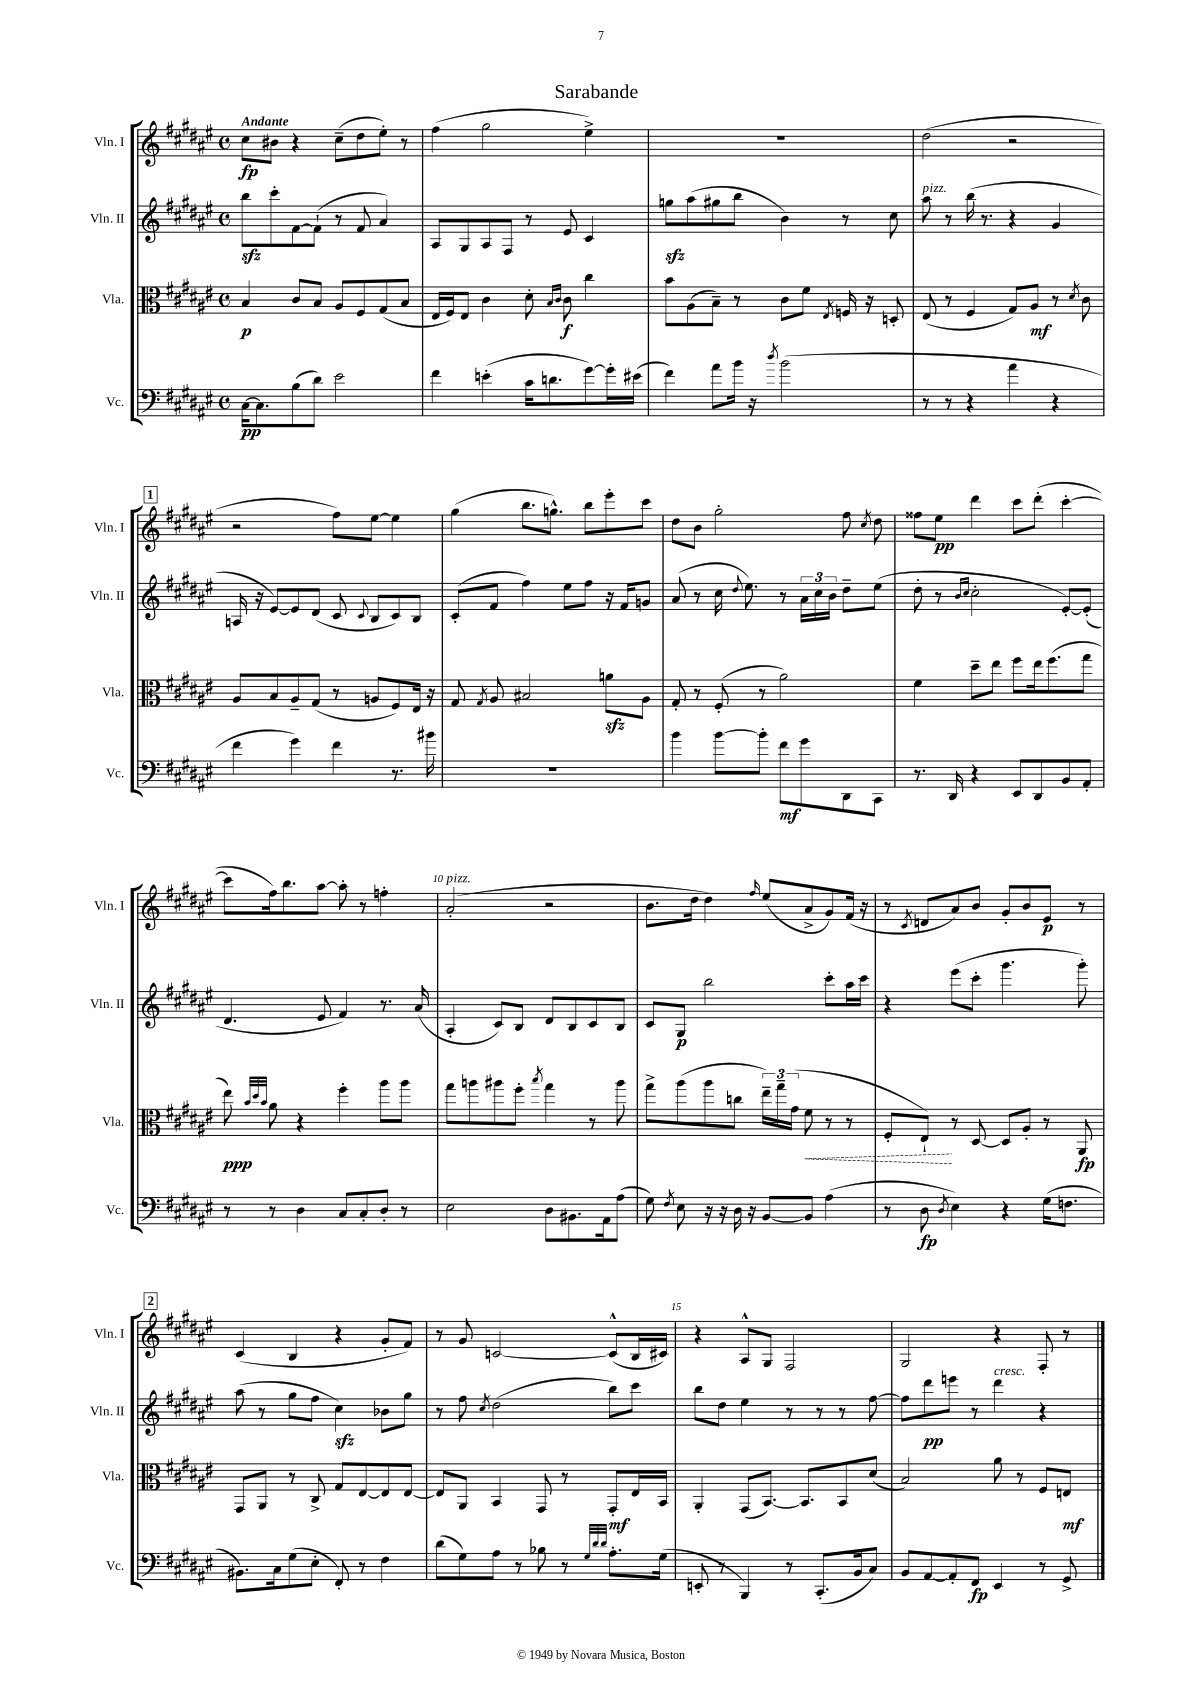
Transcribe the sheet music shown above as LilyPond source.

\header { title = "Sarabande" }
<<
\new StaffGroup <<
\new Staff = "s0" \with { instrumentName = "Vln. I" shortInstrumentName = "Vln. I" } {
    \clef treble \key fis \major \defaultTimeSignature \time 4/4 \tempo "Andante"
    \autoBeamOff cis''8[\fp bis'8] r4 cis''8[--( dis''8 eis''8]-.) r8 |
    fis''4( gis''2 eis''4->) |
    R1 |
    dis''2( r2 |
    \mark \markup { \box "1" } r2 fis''8[) eis''8]~ eis''4 |
    gis''4( b''8.[ g''8.]-^) b''8[ eis'''8-. cis'''8] |
    dis''8[ b'8] gis''2-. fis''8 \acciaccatura { cis''8 } dis''8 |
    fisis''8[ eis''8]\pp dis'''4 cis'''8[ dis'''8]-.( cis'''4~-. |
    cis'''8[ fis''16) b''8. ais''8]~ ais''8-. r8 f''4-. |
    ais'2-.^\markup { \italic "pizz." }( r2 |
    b'8.[ dis''16] dis''4) \grace { fis''16 } eis''8[( ais'8-> gis'8) fis'16]( r16 |
    r8 \acciaccatura { cis'8 } d'8[ ais'8) b'8] gis'8[-. b'8 eis'8]\p r8 |
    \mark \markup { \box "2" } cis'4( b4 r4 gis'8[-. fis'8]) |
    r8 gis'8 c'2~ c'8[-^( b16 cis'16]) |
    r4 ais8[-^ gis8] fis2 |
    gis2 r4 fis8-. r8 \bar "|." |
}
\new Staff = "s1" \with { instrumentName = "Vln. II" shortInstrumentName = "Vln. II" } {
    \clef treble \key fis \major \defaultTimeSignature \time 4/4
    \autoBeamOff b''8[\sfz cis'''8-. fis'8~ fis'8]-!( r8 fis'8 ais'4) |
    ais8[ gis8 ais8 fis8] r8 eis'8 cis'4 |
    g''8[\sfz ais''8( gis''8 b''8] b'4) r8 cis''8 |
    ais''8^\markup { \italic "pizz." } r8 b''16( r8. r4 gis'4 |
    \mark \markup { \box "1" } a16 r16 eis'8[~) eis'8 dis'8]( cis'8 \appoggiatura { cis'8 } b8[ cis'8) b8] |
    cis'8[-.( fis'8] fis''4) eis''8[ fis''8] r16 fis'16[ g'8] |
    ais'8( r8 cis''16 \appoggiatura { dis''8 } eis''8.) r8 \tuplet 3/2 { ais'16[ cis''16 b'16] } dis''8[-- eis''8]( |
    dis''8-. r8 \grace { b'16[ cis''16] } cis''2-. eis'8[~-.) eis'8]-.( |
    dis'4. eis'8 fis'4) r8. ais'16( |
    ais4-. cis'8[) b8] dis'8[ b8 cis'8 b8] |
    cis'8[ gis8]\p b''2 cis'''8[-. ais''16 cis'''16] |
    r4 eis'''8[( cis'''8]-. gis'''4. gis'''8-.) |
    \mark \markup { \box "2" } ais''8( r8 gis''8[ fis''8] cis''4\sfz) bes'8[ gis''8] |
    r8 fis''8 \acciaccatura { cis''8 } dis''2( b''8[) cis'''8] |
    b''8[ dis''8] eis''4 r8 r8 r8 fis''8~ |
    fis''8[ dis'''8\pp e'''8] r8 dis'''4^\markup { \italic "cresc." } r4 \bar "|." |
}
\new Staff = "s2" \with { instrumentName = "Vla." shortInstrumentName = "Vla." } {
    \clef alto \key fis \major \defaultTimeSignature \time 4/4
    \autoBeamOff b4\p cis'8[ b8] ais8[ fis8 gis8( b8] |
    eis16[ fis16) eis8] cis'4 dis'8-. \grace { b16[ cis'16] } cis'8\f cis''4 |
    b'8[ ais8( b8]--) r8 cis'8[ fis'8] \acciaccatura { eis8 } f16 r16 d8-. |
    eis8( r8 fis4 gis8[) ais8]\mf r8 \acciaccatura { dis'8 } cis'8 |
    \mark \markup { \box "1" } ais8[ b8 ais8-- gis8]( r8 a8[ fis8) eis16] r16 |
    gis8 \acciaccatura { gis8 } ais8 bis2 a'8[\sfz ais8] |
    gis8-. r8 fis8-.( r8 ais'2) |
    fis'4 dis''8[-- eis''8] fis''8[ eis''16 fis''8.( gis''8] |
    eis''8\ppp) \grace { b'32[ dis''32 b'32] } ais'8 r4 fis''4-. ais''8[ ais''8] |
    gis''8[ a''8 ais''8 fis''8]-. \acciaccatura { b''8 } gis''4 r8 ais''8 |
    gis''8[-> ais''8( ais''8 c''8] \tuplet 3/2 { eis''16[--) gis''16-- gis'16]( } \once \override Hairpin.style = #'dashed-line fis'8\< r8 r8 |
    fis8[-. eis8]-!\!) r8 dis8~ dis8[ ais8]-. r8 ais,8\fp |
    \mark \markup { \box "2" } gis,8[ ais,8] r8 cis8-> gis8[ eis8~ eis8 eis8]~ |
    eis8[ ais,8] b,4 gis,8 r8 gis,8[-.\mf eis16 b,16] |
    ais,4-. gis,8[( b,8.]~) b,8.[ b,8 dis'8]( |
    b2) ais'8 r8 fis8[ e8]\mf \bar "|." |
}
\new Staff = "s3" \with { instrumentName = "Vc." shortInstrumentName = "Vc." } {
    \clef bass \key fis \major \defaultTimeSignature \time 4/4
    \autoBeamOff cis16[~\pp cis8. b8( dis'8]) eis'2 |
    fis'4 e'4-.( cis'16[ d'8. gis'8~) gis'16-. eis'16]( |
    fis'4) ais'8[ b'16] r16 \acciaccatura { dis''8 } b'2( |
    r8 r8 r4 ais'4 r4 |
    \mark \markup { \box "1" } fis'4 gis'4) fis'4 r8. bis'16 |
    R1 |
    b'4 b'8[~ b'8]-. fis'8[\mf gis'8 dis,8 cis,8] |
    r8. dis,16 r4 eis,8[ dis,8 b,8 ais,8]-. |
    r8 r8 dis4 cis8[ cis8-. dis8]-. r8 |
    eis2 dis8[ bis,8. ais,16 ais8]( |
    gis8) \acciaccatura { fis8 } eis8 r16 r16 dis16 r16 b,8[~ b,8] ais4( |
    r8 dis8\fp \acciaccatura { dis8 } eis4) r4 gis16[( f8.] |
    \mark \markup { \box "2" } bis,8.[) cis16 gis8( eis8]-. fis,8-.) r8 fis4 |
    dis'8[( gis8) ais8] r8 bes8 r8 \grace { gis32[ dis'32 dis'32] } ais8.[-. gis16]( |
    e,8-. r8 b,,4) r8 cis,8.[-.( b,16 cis8]) |
    b,8[ ais,8~ ais,8-. fis,8]\fp eis,4 r8 gis,8-> \bar "|." |
}
>>
>>
\layout { \context { \Score \override BarNumber.break-visibility = ##(#f #t #t) barNumberVisibility = #(every-nth-bar-number-visible 5) } }
